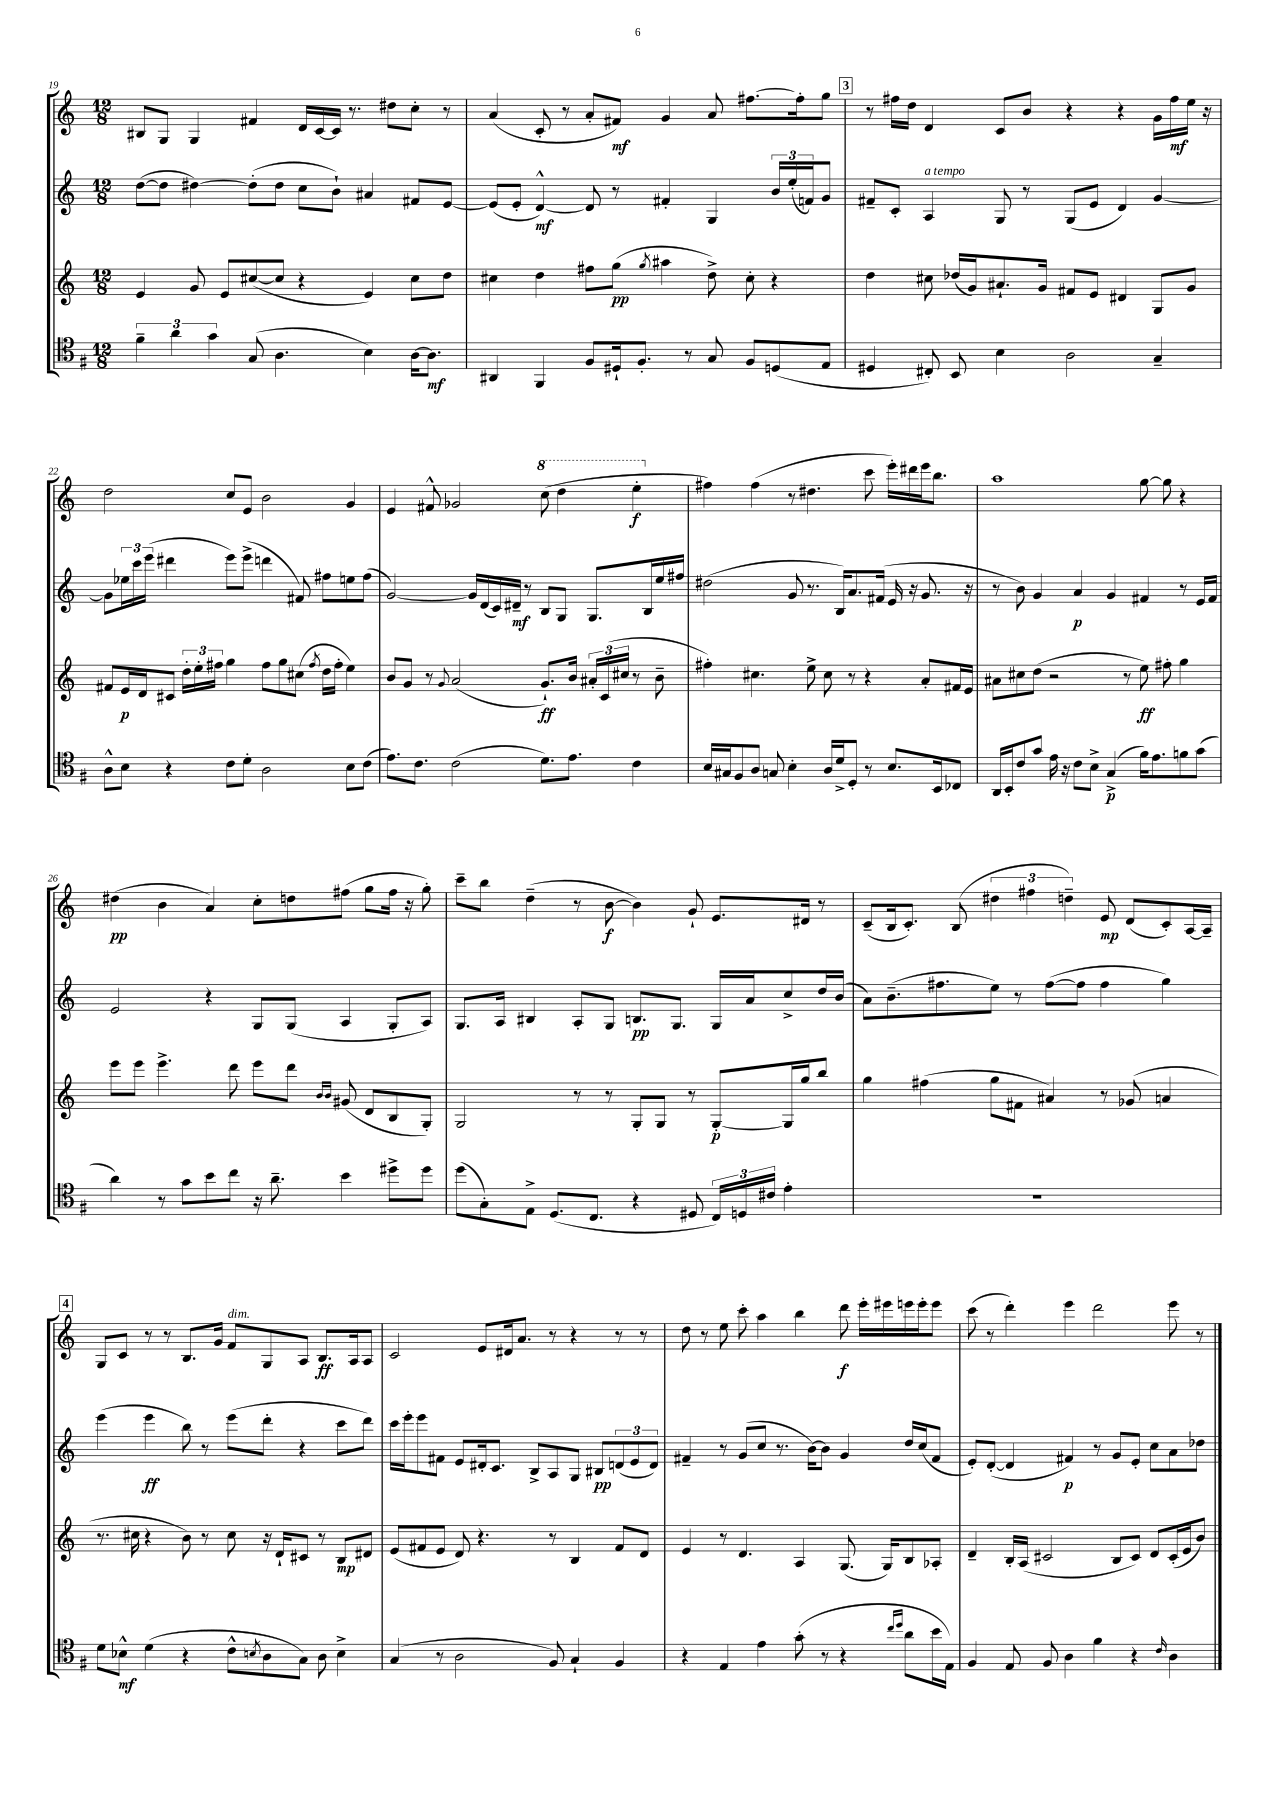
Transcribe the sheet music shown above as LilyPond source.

<<
\new StaffGroup <<
\new Staff = "s0" {
    \clef treble \key c \major \numericTimeSignature \time 12/8
    bis8 g8 g4 fis'4 d'16 c'16~ c'16 r8. dis''8 c''8-. r8 |
    a'4( c'8-. r8 a'8-. fis'8\mf) g'4 a'8 fis''8.~ fis''16-. g''8 |
    \mark \markup { \box "3" } r8 fis''16 d''16 d'4 c'8 b'8 r4 r4 g'16 fis''16\mf e''16 r16 |
    d''2 c''8 e'8 b'2 g'4 |
    e'4 fis'8-^ ges'2 \ottava #1 c'''8( d'''4 e'''4-.\f \ottava #0 |
    fis''4) fis''4( r8 dis''4. c'''8 e'''16-.) dis'''16 e'''16 b''8. |
    a''1 g''8~ g''8 r4 |
    dis''4\pp( b'4 a'4) c''8-. d''8 fis''8( g''8 fis''16 r16 g''8-.) |
    c'''8-- b''8 d''4--( r8 b'8~\f b'4) g'8-! e'8. dis'16 r8 |
    c'8--( b16 c'8.-.) b8( \tuplet 3/2 { dis''4 fis''4 d''4--) } e'8\mp d'8( c'8-.) a16~ a16-- |
    \mark \markup { \box "4" } g8 c'8 r8 r8 b8. g'16 f'8^\markup { \italic "dim." } g8 a8 b8.\ff a16 a8 |
    c'2 e'8 dis'16 a'8. r8 r4 r8 r8 |
    d''8 r8 e''8 c'''8-. a''4 b''4 d'''8\f e'''16-. eis'''16 e'''16 e'''16-. e'''8 |
    c'''8( r8 d'''4-.) e'''4 d'''2 e'''8 r8 \bar "|." |
}
\new Staff = "s1" {
    \clef treble \key c \major \numericTimeSignature \time 12/8
    d''8~( d''8 dis''4~) dis''8-.( dis''8 c''8 b'8-!) ais'4 fis'8 e'8~ |
    e'8( e'8-. d'4~-^\mf) d'8 r8 fis'4-. g4 \tuplet 3/2 { b'16 e''16-.( f'16) } g'8 |
    \mark \markup { \box "3" } fis'8-- c'8-. a4^\markup { \italic "a tempo" } g8 r8 g8( e'8 d'4) g'4~ |
    g'8 \tuplet 3/2 { ees''16 c'''16 e'''16( } dis'''4 e'''8) e'''8->( d'''4 fis'8) fis''8 e''8 fis''8( |
    g'2~) g'16 d'16( c'16) dis'16--\mf r8 b8 g8 g8. b16 e''16 fis''16 |
    dis''2( g'8 r8. b16) a'8. fis'16( e'16 r16 g'8. r16 |
    r8 b'8) g'4 a'4\p g'4 fis'4 r8 e'16 fis'16 |
    e'2 r4 g8 g8( a4 g8-. a8) |
    g8. a16 bis4 a8-. g8 b8.\pp g8. g16 a'16 c''8-> d''16 b'16( |
    a'8) b'8.--( fis''8. e''8) r8 fis''8~( fis''8 fis''4 g''4) |
    \mark \markup { \box "4" } e'''4( e'''4\ff b''8) r8 e'''8( d'''8-. r4 c'''8 d'''8) |
    c'''16 e'''16-. e'''8 fis'8 e'8 dis'16-. c'8. b8-> a8 g8 bis8\pp \tuplet 3/2 { d'8( e'8 d'8) } |
    fis'4-- r8 g'8( c''8 r8. b'16~) b'8 g'4 d''16 c''16( fis'8 |
    e'8-.) d'8~-.( d'4 fis'4\p) r8 g'8 e'8-. c''8 a'8 des''8 \bar "|." |
}
\new Staff = "s2" {
    \clef treble \key c \major \numericTimeSignature \time 12/8
    e'4 g'8 e'8 cis''8~( cis''8 r4 e'4) cis''8 d''8 |
    cis''4 d''4 fis''8 g''8\pp( \acciaccatura { g''8 } ais''4 d''8->) cis''8-. r4 |
    \mark \markup { \box "3" } d''4 cis''8 des''16( g'16) ais'8.-! g'16 fis'8 e'8 dis'4 g8 g'8 |
    fis'8 e'16\p d'16 cis'8 \tuplet 3/2 { d''16-. e''16-. fis''16 } g''4 fis''8 g''8 cis''8( \acciaccatura { fis''8 } d''16 fis''16-. e''4) |
    b'8 g'8 r8 \appoggiatura { g'8 } a'2( g'8.-!\ff) b'16 \tuplet 3/2 { ais'16-. c'16( cis''16 } r8 b'8-- |
    fis''4-.) cis''4. e''8-> cis''8 r8 r4 a'8-. fis'16 e'16 |
    ais'8 cis''8 d''8( r2 r8 e''8\ff) fis''8-. g''4 |
    e'''8 e'''8 e'''4.-> d'''8 e'''8 d'''8 \grace { b'16 b'16 } gis'8( d'8 b8 g8-.) |
    g2 r8 r8 g8-. g8 r8 g8~-.\p g16 g''16 b''8 |
    g''4 fis''4( g''8 fis'8 ais'4) r8 ges'8( a'4 |
    \mark \markup { \box "4" } r8. cis''16 r4 b'8) r8 cis''8 r16 d'16-! cis'8 r8 b8\mp dis'8 |
    e'8( fis'8 e'8 d'8) r4. r8 b4 fis'8 d'8 |
    e'4 r8 d'4. a4 g8.( g16) b8 aes8-. |
    d'4-- b16-. a16( cis'2 b8 cis'8) d'8 cis'16-.( e'16 b'8) \bar "|." |
}
\new Staff = "s3" {
    \clef tenor \key g \major \numericTimeSignature \time 12/8
    \tuplet 3/2 { fis'4-- a'4 g'4 } g8( a4. b4) a16~ a8.\mf |
    ais,4 fis,4 fis8 dis16-! fis8.-. r8 g8 fis8 d8( e8 |
    \mark \markup { \box "3" } dis4 cis8-.) b,8 b4 a2 g4-- |
    a8-^ b8 r4 c'8 d'8-. a2 b8 c'8( |
    e'8.) c'8. c'2( d'8.) e'8. c'4 |
    b16 gis16 fis8 a8 g8 b4-. a16 d'16-> d8-. r8 b8. b,16 ces8 |
    a,16 b,16-. c'8 g'8 e'16 r16 c'8 b8-> g4->\p( fis'16) e'8. f'8 g'8( |
    a'4) r8 g'8 b'8 c''8 r16 a'8.-- b'4 dis''8-> dis''8 |
    d''8( g8-.) e8-> d8.( c8. r4 dis8 \tuplet 3/2 { c16) d16 cis'16 } e'4-. |
    R1. |
    \mark \markup { \box "4" } d'8 bes8-^\mf d'4( r4 c'8-^ \acciaccatura { b8 } a8 g8) a8 b4-> |
    g4( r8 a2 fis8) g4-! fis4 |
    r4 e4 e'4 g'8-.( r8 r4 \grace { c''16 d''16 } a'8 b'16 e16) |
    fis4 e8 fis8 a4 fis'4 r4 \grace { c'16 } a4 \bar "|." |
}
>>
>>
\layout { \context { \Score currentBarNumber = #19 } }
